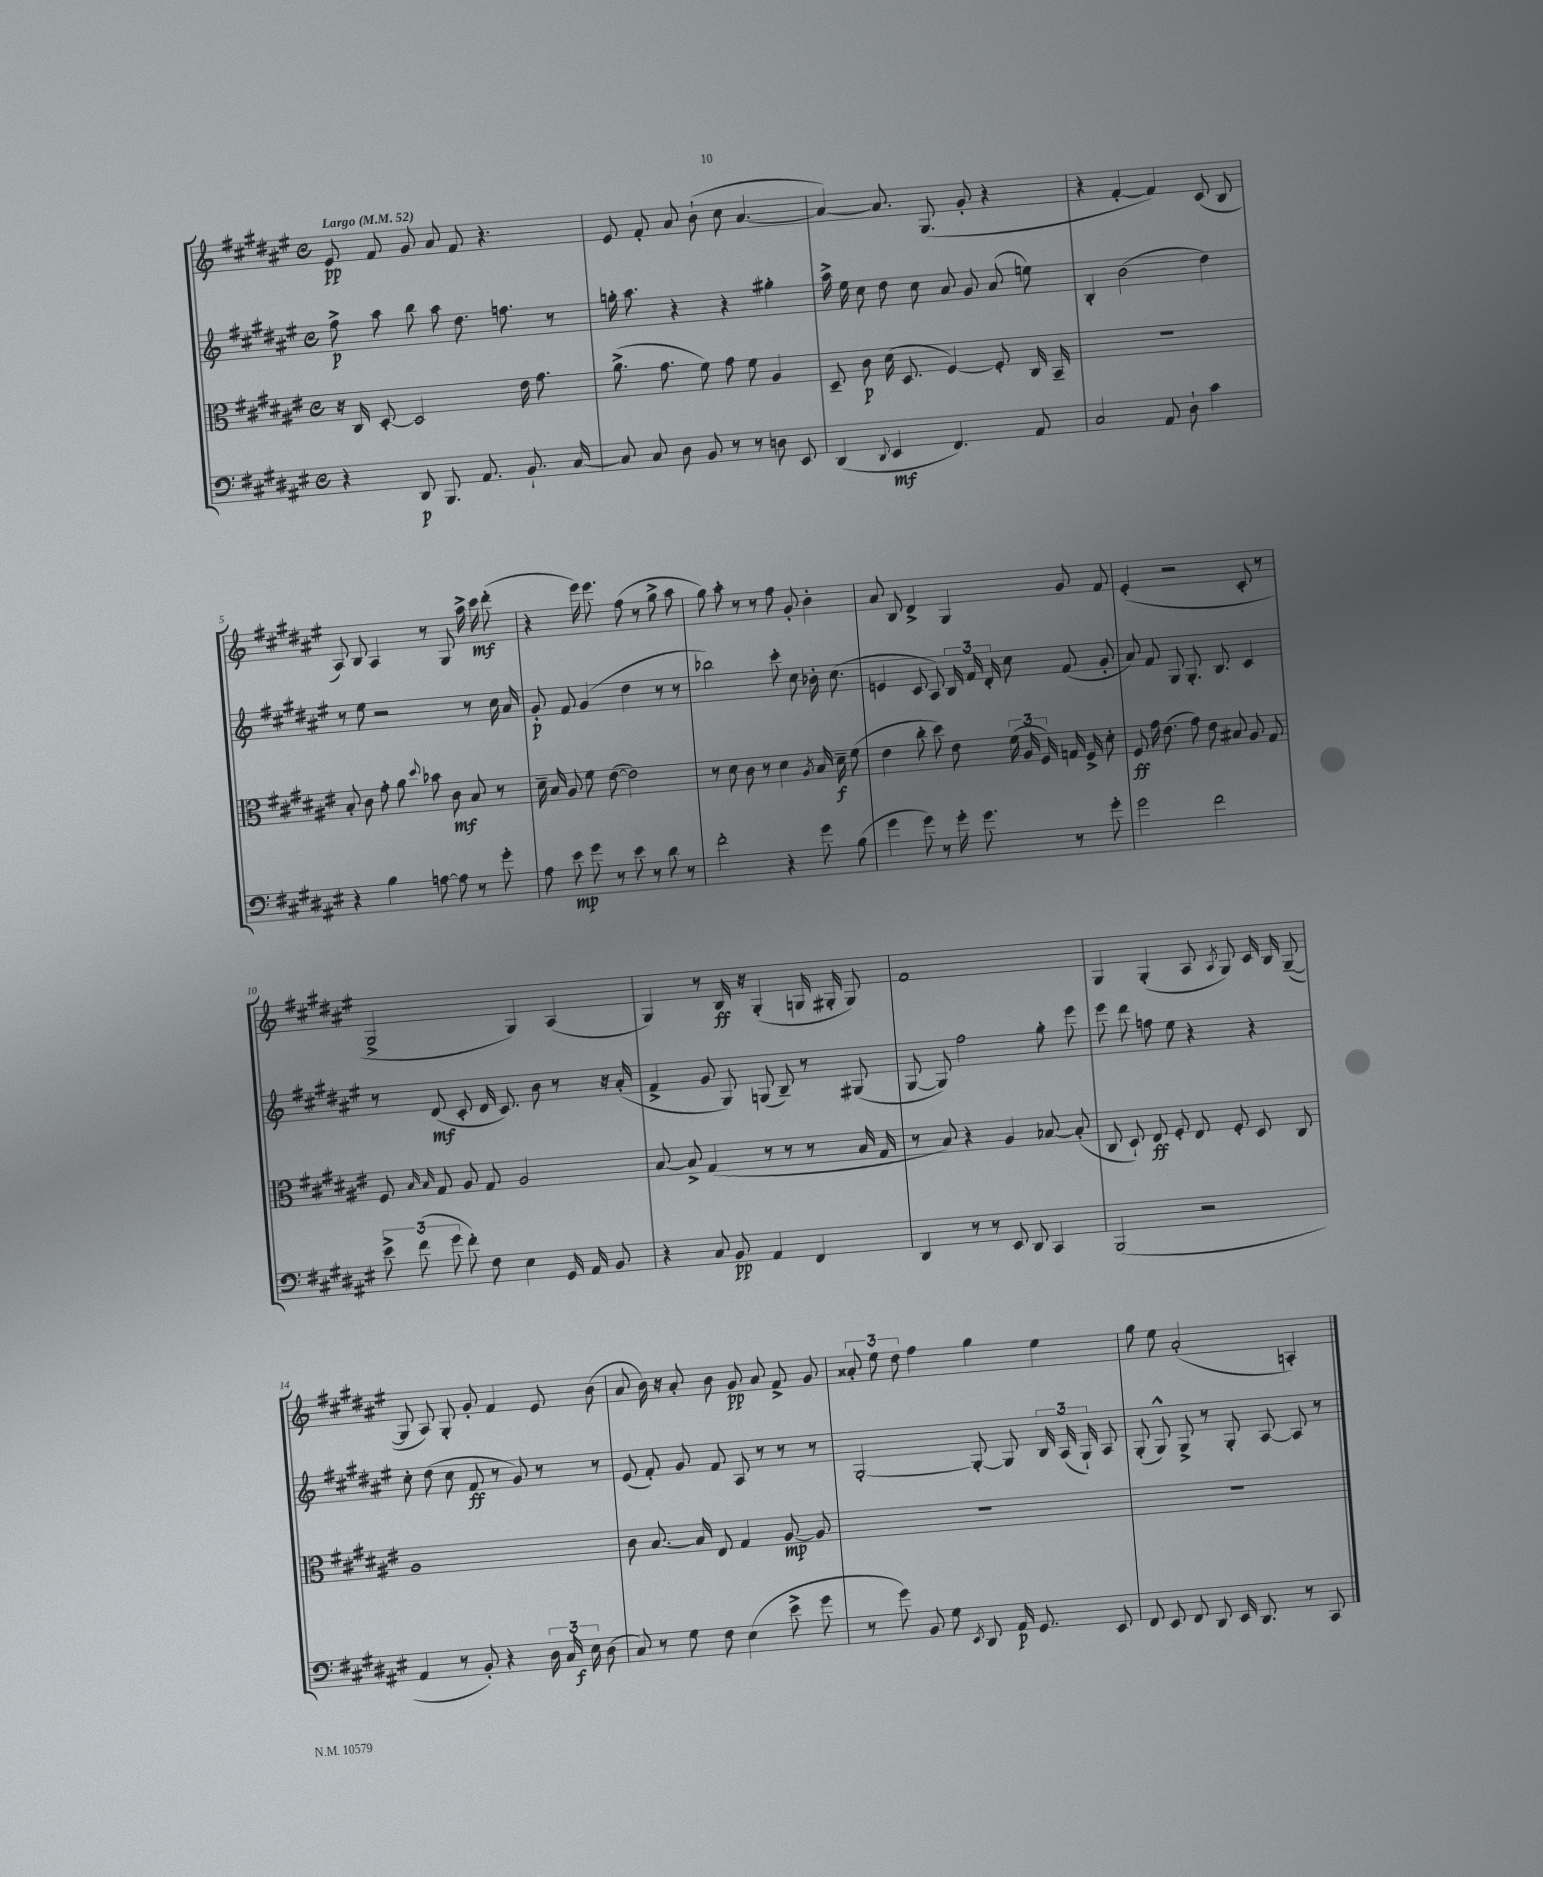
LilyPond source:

<<
\new StaffGroup <<
\new Staff = "s0" {
    \clef treble \key fis \major \defaultTimeSignature \time 4/4 \tempo "Largo" 4 = 52
    \autoBeamOff eis'8\pp fis'8 gis'8 ais'8 fis'8 r4. |
    eis'8 fis'8-. ais'8 b'8-!( cis''8 ais'4.~ |
    ais'4~) ais'8. gis8.( gis'8-. r4 |
    r4 fis'4~-. fis'4) cis'8( b8 |
    ais8) b8 ais4 r8 gis8 ais''16-> cis'''16\mf dis'''8-.( |
    r4 eis'''16) eis'''8. fis''8( r8 gis''8-> ais''8 |
    gis''8) ais''8-. r8 r8 fis''8 gis'8-. b'4-. |
    ais'8 b8 dis'4-> gis4 gis'8 fis'8 |
    eis'4-.( r2 cis'8-. r8 |
    gis2-> gis4) ais4( |
    gis4) r8 b16\ff r16 gis4-.( g16 gis16-. gis8) |
    fis'1 |
    gis4 gis4-.( ais8 \acciaccatura { ais8 } gis8) cis'16 b16 gis8~--( |
    gis8 ais8) gis8-. gis'8-. fis'4 eis'8 b'8( |
    ais'8 b'16) r16 ais'8-. b'8 gis'8\pp ais'8 fis'8-> gis'8 |
    \tuplet 3/2 { aisis'8-. eis''8 dis''8 } fis''4 gis''4 eis''4 |
    gis''8 eis''8 ais'2-.( a4-.) \bar "|." |
}
\new Staff = "s1" {
    \clef treble \key fis \major \defaultTimeSignature \time 4/4
    \autoBeamOff fis''8->\p ais''8 b''8 ais''8 dis''8. f''8. r8 |
    g''16-. ais''8. r4 r4 gis''4-. |
    ais''16-> eis''16 cis''8 dis''8 cis''8 ais'8 gis'8 ais'8( e''8) |
    b4-. b'2( dis''4) |
    r8 eis''8 r2 r8 cis''16 ais'16 |
    gis'8-.\p fis'8 gis'4( dis''4 r8 r8 |
    bes''2) cis'''8-. cis''8 bes'16-. cis''8.( |
    e'4 cis'8 ais8) \tuplet 3/2 { b16 fis'16 dis'16-. } cis''8 fis'8( gis'8-. |
    ais'8) fis'8 gis8 gis8.-. b8. cis'4 |
    r8 dis'8\mf( cis'8-. dis'16 cis'8.) b'8 r8 r16 ais'16-.( |
    fis'4-> gis'8 gis8) g8( b8--) r8 gis8( |
    gis8~ gis8) fis''2 gis''8-. eis'''8 |
    eis'''8 dis'''8 f''8 eis''8 r4 r4 |
    cis''8-. dis''8( cis''8 fis'8\ff r8 gis'8) r8 r8 |
    eis'8( fis'8-.) gis'8 fis'8 ais8 r8 r8 r8 |
    gis2~-. gis8~-. gis8 \tuplet 3/2 { b16 ais16( gis16-!) } ais8 |
    gis8-.( gis8-^) gis8-> r8 gis8-. ais8~ ais8 r8 \bar "|." |
}
\new Staff = "s2" {
    \clef alto \key fis \major \defaultTimeSignature \time 4/4
    \autoBeamOff r16 cis16 dis8~-. dis2 eis'16 gis'8. |
    ais'8.->( gis'8. fis'8) gis'8 fis'8 ais4 |
    dis8-- cis'8\p dis'16( dis8. fis4~) fis8-. cis16 b,16-- |
    R1 |
    b8-. cis'8 gis'8-. ais'8 \appoggiatura { dis''8 } bes'8 cis'8\mf b8 r8 |
    dis'16-- b16 ais8 fis'8 eis'8~( eis'2) |
    r8 dis'8 cis'8 r8 dis'4 \acciaccatura { ais8 } b16 dis'16--\f fis'8( |
    eis'4 cis''8-. dis''8) eis'8 \tuplet 3/2 { fis'16( ais16 fis16) } g16 fis16-> dis'8-. |
    fis8\ff gis'16 eis'8.( gis'8) eis'8 bis8 ais8 gis8 |
    fis8 \grace { b16 b16 } gis8 ais8 gis8 ais2 |
    b8~ b8-> gis4( r8 r8 r8 b16 gis16 |
    r8 b8) r4 ais4 bes8~ bes8-.( |
    cis8 dis8-!) eis8\ff fis8-. eis8 fis8-. dis8 cis8 |
    ais1 |
    cis'8 b8.~ b16 eis8 gis4 ais8~\mp ais8 |
    R1 |
    R1 \bar "|." |
}
\new Staff = "s3" {
    \clef bass \key fis \major \defaultTimeSignature \time 4/4
    \autoBeamOff r4 dis,8\p b,,8. ais,8. b,8.-! cis16~ |
    cis8 cis8 dis8 b,8 r8 r8 d8 eis,8 |
    dis,4( \appoggiatura { dis,8 } eis,4\mf fis,4.) ais,8 |
    cis2 ais,8 dis8-! cis'4 |
    r4 b4 a8~ a8 r8 gis'8-. |
    ais8 eis'8\mp gis'8 r8 eis'8 r8 dis'8 r8 |
    fis'2-. r4 gis'8 b8( |
    gis'4 gis'8) r8 gis'16-. gis'8. r8 gis'8-. |
    gis'2 fis'2 |
    \tuplet 3/2 { eis'8-> fis'8( gis'8 } fis'8-.) fis8 eis4 gis,16 ais,16 b,8 |
    r4 cis8 b,8\pp ais,4 fis,4 |
    dis,4 r8 r8 eis,8 dis,8 cis,4 |
    b,,2( r2 |
    ais,4 r8 b,8-.) r4 \tuplet 3/2 { dis16 cis16 eis16\f } dis8( |
    cis8) r8 gis8 fis8 eis4( eis'8-> gis'8 |
    r8 gis'8) b,8 gis8 \acciaccatura { eis,8 } dis,8 ais,16\p gis,8. eis,8 |
    fis,8 eis,8 fis,8 dis,8 eis,16 dis,8. r8 cis,8 \bar "|." |
}
>>
>>
